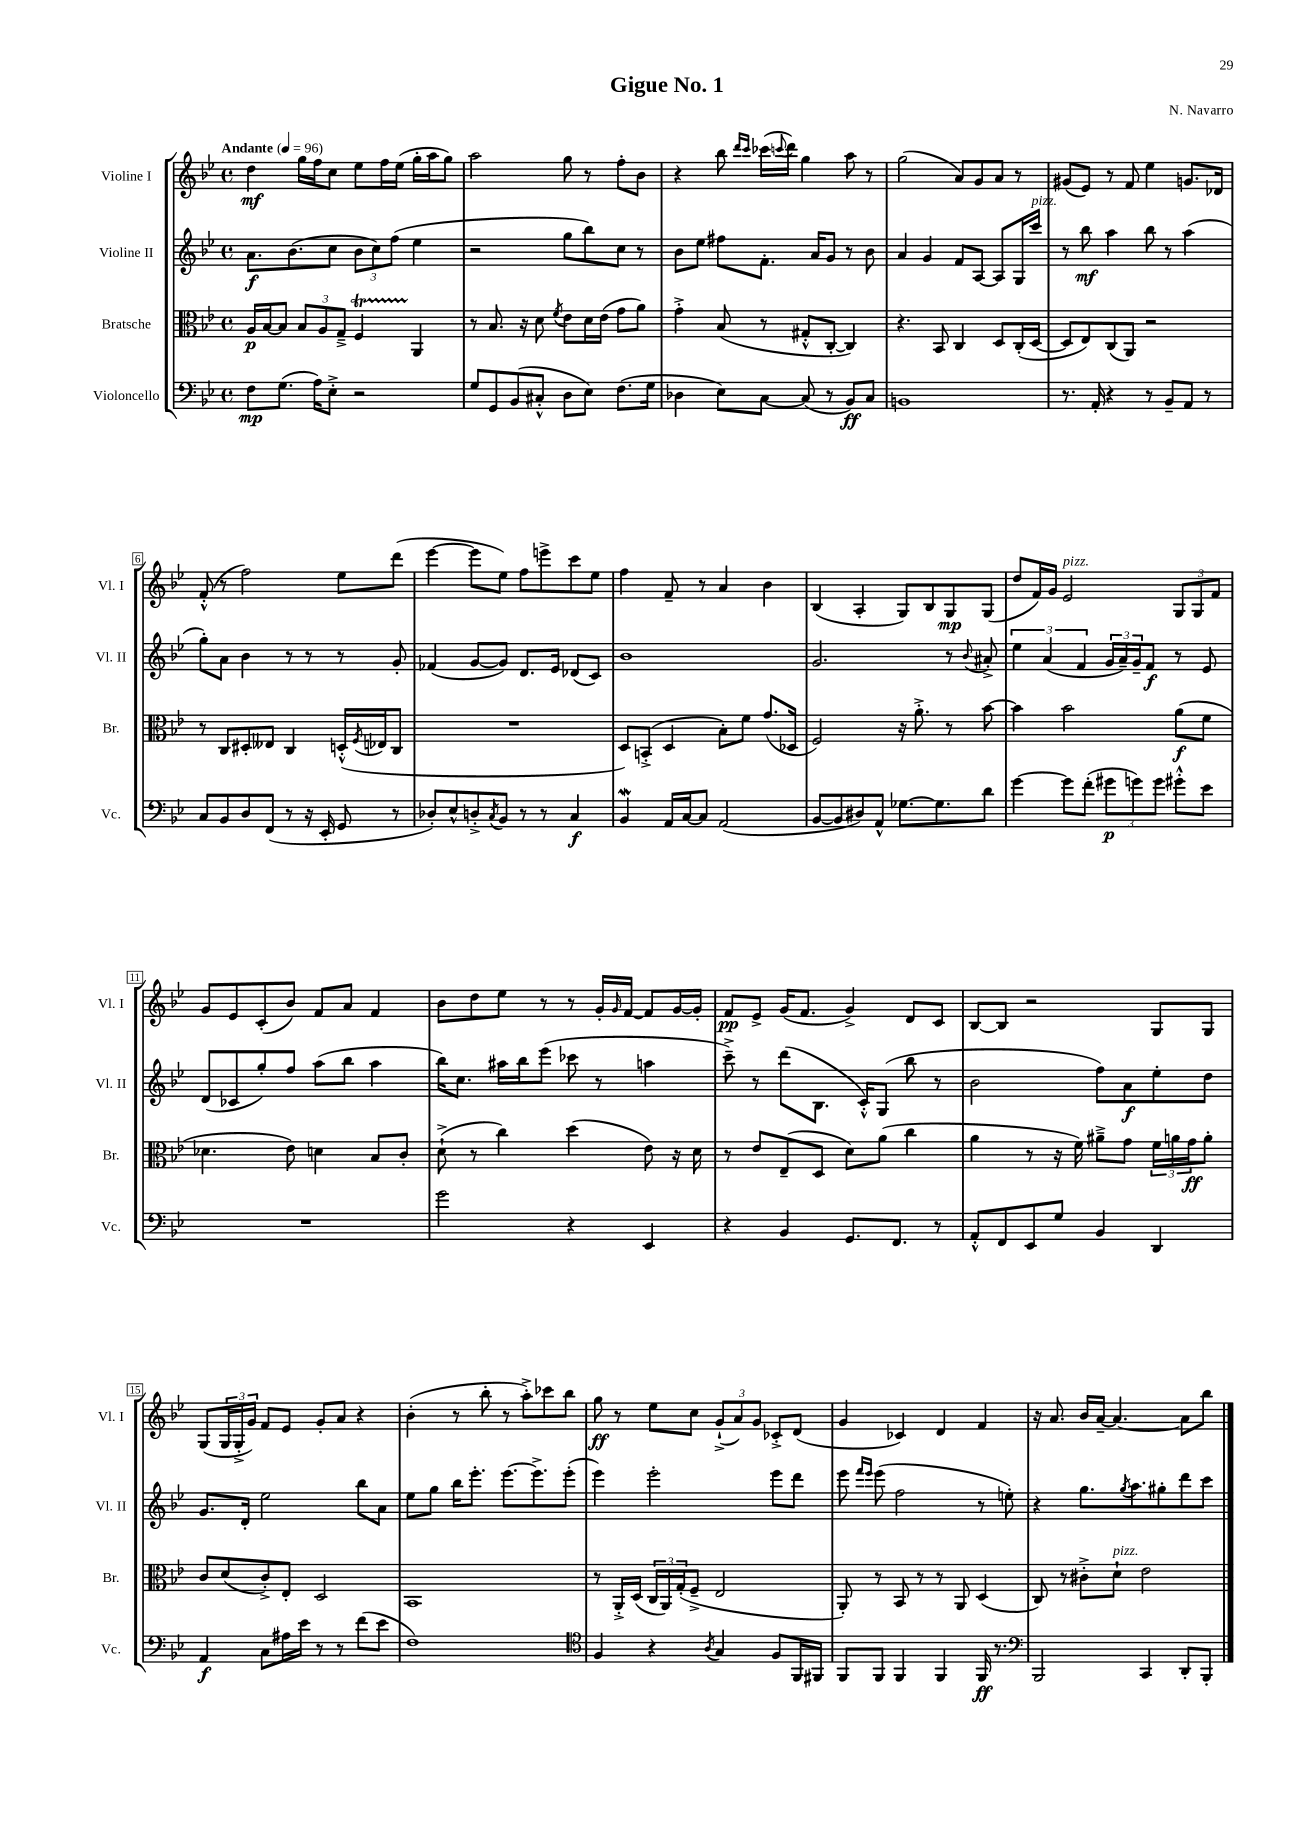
\header { title = "Gigue No. 1" composer = "N. Navarro" }
<<
\new StaffGroup <<
\new Staff = "s0" \with { instrumentName = "Violine I" shortInstrumentName = "Vl. I" } {
    \clef treble \key bes \major \defaultTimeSignature \time 4/4 \tempo "Andante" 4 = 96
    d''4\mf g''16 f''16 c''8 ees''8 f''16 ees''16( g''16-. a''16 g''8) |
    a''2 g''8 r8 f''8-. bes'8 |
    r4 bes''8 \grace { d'''16 c'''16 } ces'''16( \appoggiatura { c'''8 } d'''16) g''4 a''8 r8 |
    g''2( a'8) g'8 a'8 r8 |
    gis'8( ees'8) r8 f'8 ees''4 g'8. des'16 |
    f'8-.-^( r8 f''2) ees''8 d'''8( |
    ees'''4~ ees'''8 ees''8) f''8 e'''8-> c'''8 ees''8 |
    f''4 f'8-- r8 a'4 bes'4 |
    bes4( a4-. g8) bes8 g8\mp g8( |
    d''8 f'16) g'16 ees'2^\markup { \italic "pizz." } \tuplet 3/2 { g8 g8 f'8 } |
    g'8 ees'8 c'8-.( bes'8) f'8 a'8 f'4 |
    bes'8 d''8 ees''8 r8 r8 g'16-. \grace { g'16 } f'16~ f'8 g'16~ g'16-. |
    f'8\pp ees'8-> g'16( f'8. g'4->) d'8 c'8 |
    bes8~ bes8 r2 g8 g8 |
    g8( \tuplet 3/2 { g16 g16-.-> g'16) } f'8 ees'8 g'8-. a'8 r4 |
    bes'4-.( r8 bes''8-. r8 a''8-.->) ces'''8 bes''8 |
    g''8\ff r8 ees''8 c''8 \tuplet 3/2 { g'8-!->( a'8) g'8 } ces'8-.-> d'8( |
    g'4 ces'4) d'4 f'4 |
    r16 a'8. bes'16 a'16~-- a'4.~ a'8 bes''8 \bar "|." |
}
\new Staff = "s1" \with { instrumentName = "Violine II" shortInstrumentName = "Vl. II" } {
    \clef treble \key bes \major \defaultTimeSignature \time 4/4
    a'8.\f bes'8.( c''8 \tuplet 3/2 { bes'8 c''8) f''8( } ees''4 |
    r2 g''8 bes''8) c''8 r8 |
    bes'8 ees''8 fis''8 f'8.-. a'16 g'8 r8 bes'8 |
    a'4 g'4 f'8 a8~ a8 g16 c'''16^\markup { \italic "pizz." } |
    r8 bes''8\mf a''4 bes''8 r8 a''4( |
    g''8-.) a'8 bes'4 r8 r8 r8 g'8-. |
    fes'4( g'8~ g'8) d'8. ees'16 des'8( c'8) |
    bes'1 |
    g'2. r8 \appoggiatura { bes'8 } ais'8-.-> |
    \tuplet 3/2 { ees''4 a'4( f'4 } \tuplet 3/2 { g'16 a'16--) g'16-- } f'8\f r8 ees'8 |
    d'8( ces'8 g''8-.) f''8 a''8( bes''8 a''4 |
    bes''16) c''8. ais''16 bes''16 ees'''8( ces'''8 r8 a''4 |
    c'''8--->) r8 d'''8( bes8. c'16-.-^) g8( bes''8 r8 |
    bes'2 f''8) a'8\f ees''8-. d''8 |
    g'8. d'16-. ees''2 bes''8 a'8 |
    ees''8 g''8 bes''16 ees'''8.-. ees'''8.~ ees'''8.-> ees'''8-.( |
    ees'''4) ees'''2-. ees'''8 d'''8 |
    ees'''8 \grace { f'''16 ees'''16 } ees'''8( f''2 r8 e''8-.) |
    r4 g''8. \acciaccatura { g''8 } a''8. gis''8-. d'''8 c'''8 \bar "|." |
}
\new Staff = "s2" \with { instrumentName = "Bratsche" shortInstrumentName = "Br." } {
    \clef alto \key bes \major \defaultTimeSignature \time 4/4
    a16\p bes16~ bes8 \tuplet 3/2 { bes8 a8 g8---> } f4\startTrillSpan a,4\stopTrillSpan |
    r8 bes8. r16 d'8 \acciaccatura { f'8 } ees'8 d'16 ees'16( g'8 a'8) |
    g'4-.-> bes8( r8 gis8-.-^ c8~-. c4) |
    r4. bes,8 c4 d8 c16-.( d16~ |
    d8 ees8) c8( a,8) r2 |
    r8 c8 dis8-. eeses8 c4 d16-.-^( \acciaccatura { f8 } ees16 c8 |
    R1 |
    d8) b,8-.->( d4 bes8-.) f'8 g'8.( des16 |
    f2) r16 a'8.-.-> r8 bes'8~ |
    bes'4 bes'2 a'8\f( f'8 |
    des'4. ees'8) d'4 bes8 c'8-. |
    d'8-!->( r8 c''4) d''4( ees'8) r16 d'16 |
    r8 ees'8 ees8--( d8 d'8) a'8( c''4 |
    a'4 r8 r16 f'16) ais'8---> g'8 \tuplet 3/2 { f'16 a'16 g'16\ff } a'8-. |
    c'8 d'8( c'8-.->) ees8-. d2 |
    bes,1 |
    r8 a,16-.-> d16( \tuplet 3/2 { c16 a,16) g16-.( } f8---> ees2 |
    a,8-.) r8 bes,8 r8 r8 a,8 d4( |
    c8) r8 cis'8-.-> d'8-!^\markup { \italic "pizz." } ees'2 \bar "|." |
}
\new Staff = "s3" \with { instrumentName = "Violoncello" shortInstrumentName = "Vc." } {
    \clef bass \key bes \major \defaultTimeSignature \time 4/4
    f8\mp g8.( a16) ees8-.-> r2 |
    g8 g,8 bes,8( cis8-.-^ d8 ees8) f8.( g16 |
    des4 ees8) c8~ c8( r8 bes,8\ff) c8 |
    b,1 |
    r8. a,16-. r4 r8 bes,8-- a,8 r8 |
    c8 bes,8 d8 f,8( r8 r16 ees,16-. g,8 r8 |
    des8-.) ees8-^ d8-.-> \acciaccatura { c8 } bes,8 r8 r8 c4\f |
    bes,4\mordent a,16 c16~ c8 a,2( |
    bes,8~ bes,8 dis8) a,8-^ ges8.~ ges8. d'8 |
    g'4~ g'8 f'8-.( \tuplet 3/2 { gis'8\p g'8) g'8 } gis'8-.-^ ees'8 |
    R1 |
    g'2 r4 ees,4 |
    r4 bes,4 g,8. f,8. r8 |
    a,8-.-^ f,8 ees,8 g8 bes,4 d,4 |
    a,4\f c8 ais16 ees'16 r8 r8 f'8( ees'8 |
    f1) |
    \clef tenor f4 r4 \acciaccatura { a8 } g4 f8 f,16 fis,16 |
    f,8 f,8 f,4 f,4 f,16\ff r8. |
    \clef bass bes,,2 c,4 d,8-. bes,,8-. \bar "|." |
}
>>
>>
\layout { \context { \Score \override BarNumber.stencil = #(make-stencil-boxer 0.1 0.3 ly:text-interface::print) } }
